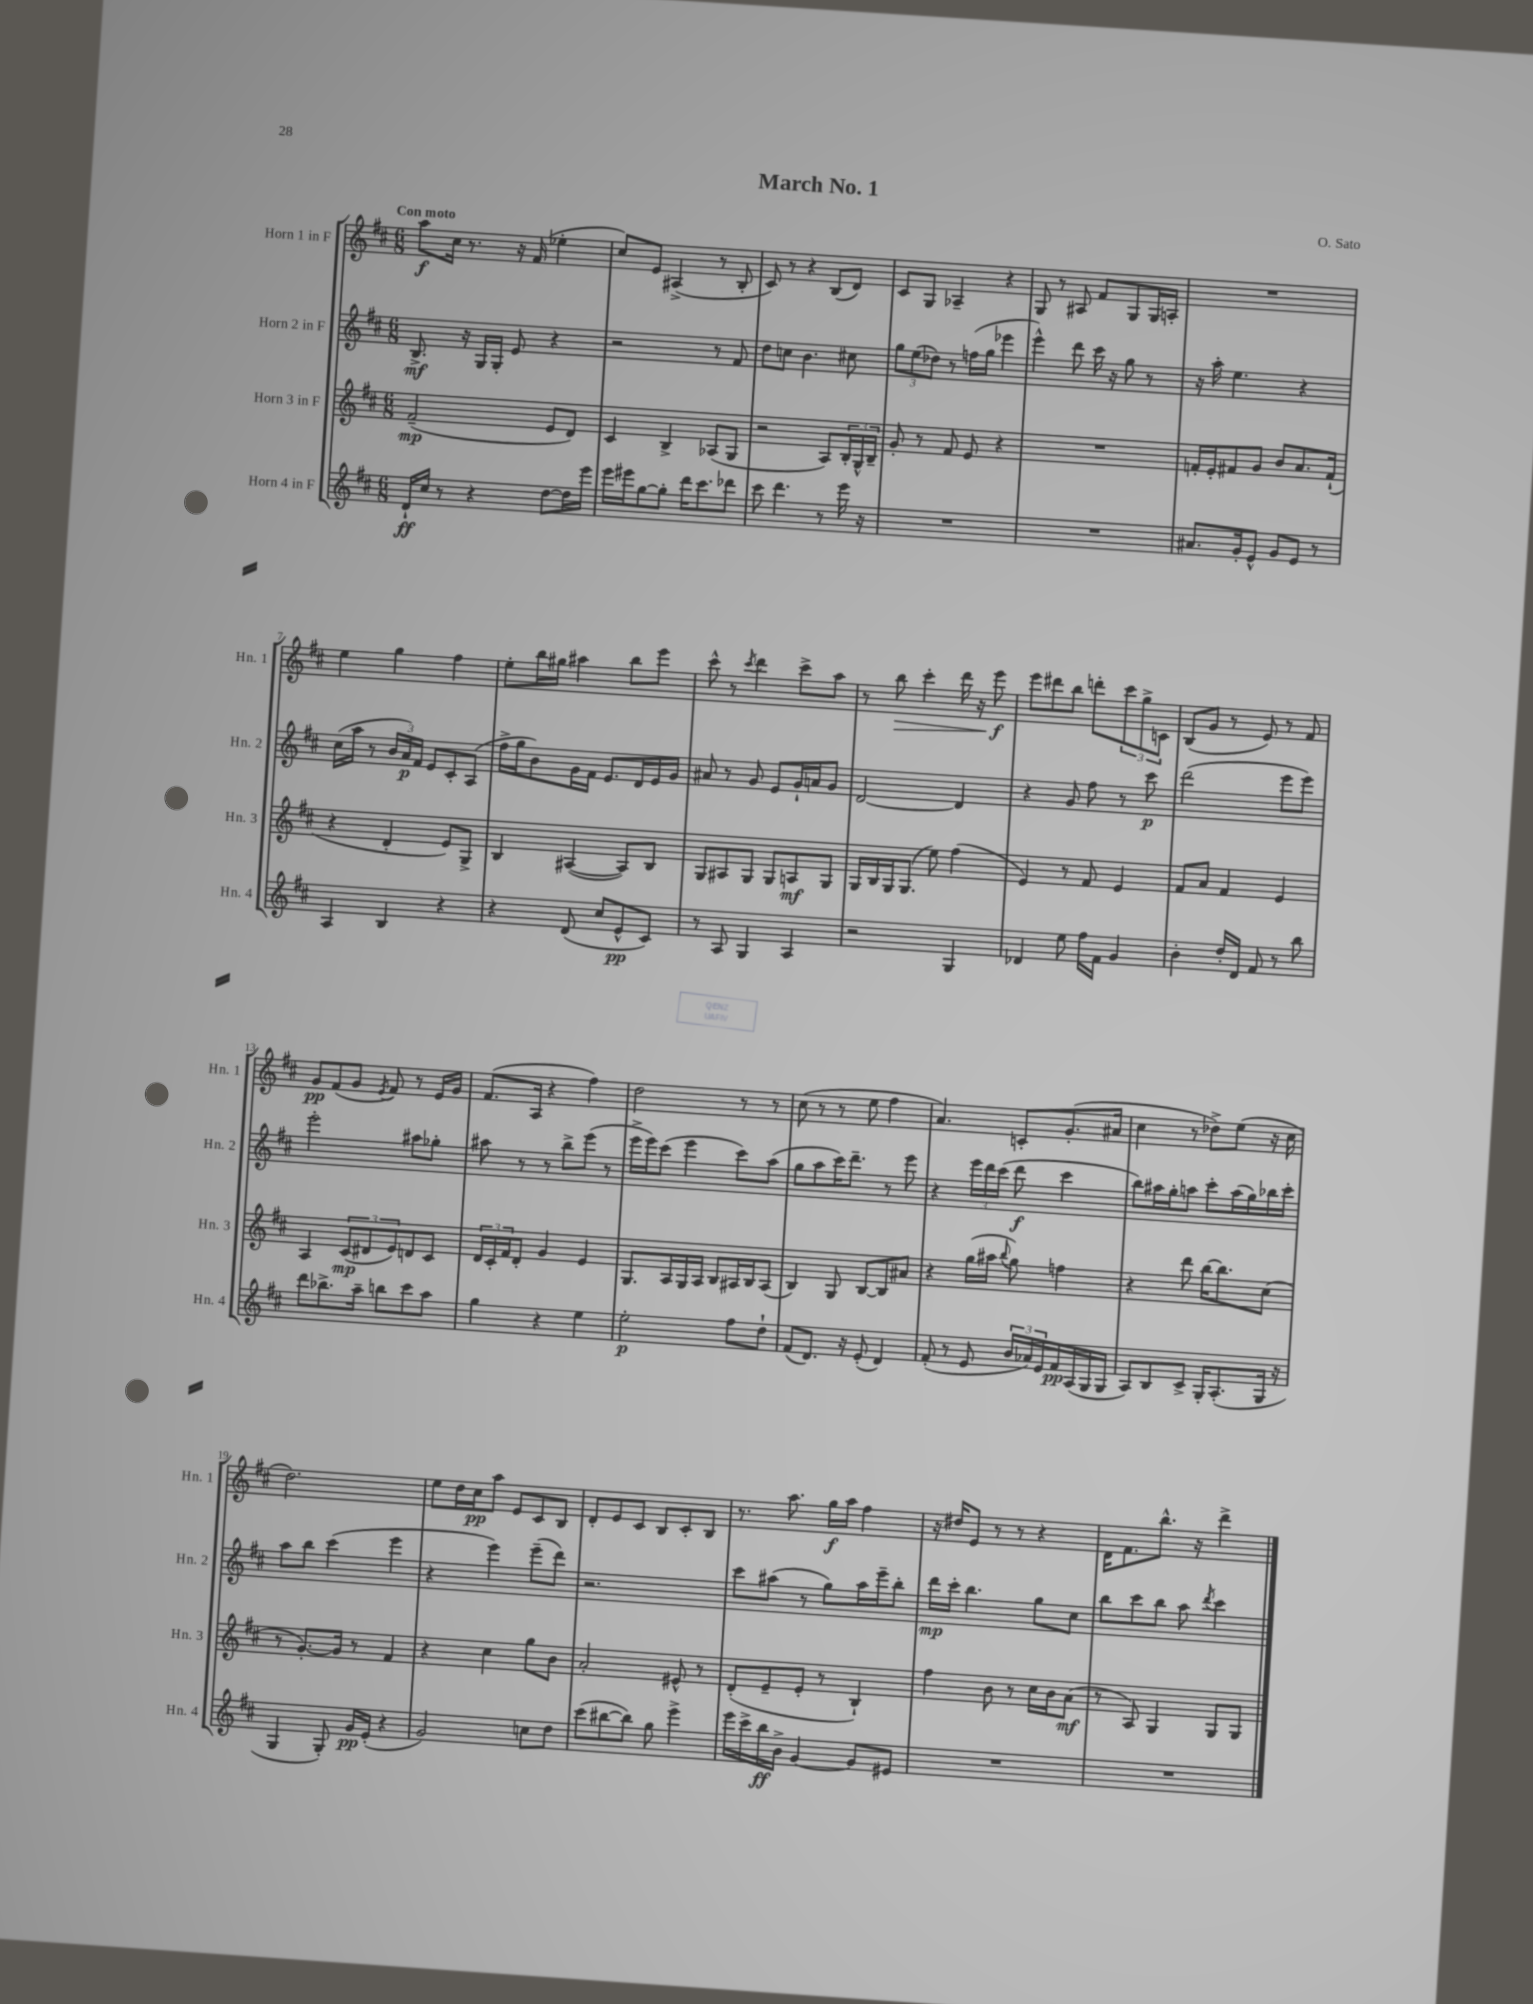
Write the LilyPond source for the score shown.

\header { title = "March No. 1" composer = "O. Sato" }
<<
\new StaffGroup <<
\new Staff = "s0" \with { instrumentName = "Horn 1 in F" shortInstrumentName = "Hn. 1" } {
    \clef treble \key d \major \numericTimeSignature \time 6/8 \tempo "Con moto"
    a''8\f cis''16 r8. r16 fis'16( ees''4-. |
    cis''8) e'8 ais4->( r8 b8-. |
    cis'8) r8 r4 b8( d'8) |
    cis'8 g8 aes4-- r4 |
    g8 r8 ais8 fis'8 g8 g16 a16-. |
    R2. |
    e''4 g''4 fis''4 |
    e''8-. b''16 gis''16 ais''4 b''8 e'''8 |
    cis'''8-^ r8 \acciaccatura { cis'''8 } d'''4 cis'''8-> a''8 |
    r8 b''8\> cis'''4-. d'''16 r16 e'''8\f\! |
    e'''8 dis'''8 b''8 d'''8-. \tuplet 3/2 { cis'''8 g''8-> c'8 } |
    b8( g'8 r8 e'8) r8 fis'8 |
    g'8\pp fis'8( g'8 \acciaccatura { e'8 } fis'8) r8 e'16 g'16 |
    fis'8.( a16 r4 fis''4) |
    d''2 r8 r8 |
    cis''8( r8 r8 e''8 fis''4 |
    a'4.) c'8-. g'8.-.( ais'16 |
    cis''4 r8 des''8->) e''8( r16 cis''16 |
    d''2.) |
    e''8 d''16 cis''16\pp a''8 e'8 cis'8 b8 |
    d'8-. e'8 cis'8 b8 cis'8-. b8 |
    r8. a''8. g''16\f a''16 fis''4 |
    r16 dis''16 e'8 r8 r8 r4 |
    d'16 fis'8. b''8.-^ r16 d'''4-> \bar "|." |
}
\new Staff = "s1" \with { instrumentName = "Horn 2 in F" shortInstrumentName = "Hn. 2" } {
    \clef treble \key d \major \numericTimeSignature \time 6/8
    b8.->\mf r16 g16 g16-. e'8 r4 |
    r2 r8 fis'8 |
    d''8 c''8 b'4. cis''8 |
    \tuplet 3/2 { g''8 e''8( des''8) } r8 f''16( g''16 ees'''4 |
    e'''4-^) d'''8 cis'''16 r16 g''8 r8 |
    r16 a''16-. e''4. r4 |
    cis''16( a''16 r8 \tuplet 3/2 { b'16 a'16\p) fis'16 } e'8 cis'8-. a8( |
    fis''16-> g''16 b'8) g'16 fis'16 e'8. d'16 e'16 g'16 |
    ais'8 r8 g'8 e'8 g'16-! a'16 g'8 |
    d'2~ d'4 |
    r4 g'8 fis''8 r8 cis'''8\p |
    d'''2( e'''8 e'''8) |
    e'''2-. ais''8 ges''8-. |
    ais''8 r8 r8 b''8-> e'''8( r8 |
    e'''16-> e'''16) cis'''8( e'''4 cis'''8) a''8( |
    g''8 a''8 cis'''16) d'''8.-- r8 e'''8 |
    r4 \tuplet 3/2 { e'''16 d'''16 cis'''16( } d'''8\f cis'''4 |
    b''8) ais''16 g''16-. a''8 cis'''8-. a''16( g''16) bes''16 cis'''16-. |
    a''8 b''8 cis'''4( e'''4 |
    r4 e'''4) e'''8--( d'''8) |
    r2. |
    cis'''8 ais''8( r8 g''8) ais''16 e'''16-- b''8-. |
    d'''16\mp cis'''16-. b''4. g''8 cis''8 |
    b''8 cis'''8 b''8 a''8 \acciaccatura { d'''8 } cis'''4 \bar "|." |
}
\new Staff = "s2" \with { instrumentName = "Horn 3 in F" shortInstrumentName = "Hn. 3" } {
    \clef treble \key d \major \numericTimeSignature \time 6/8
    fis'2--\mp( e'8 d'8) |
    cis'4 b4-> aes8( g8 |
    r2 a8) \tuplet 3/2 { b16-. g16-^ b16-- } |
    g'8-. r8 fis'8 e'8 r4 |
    R2. |
    f'16-. e'16-. fis'8 g'8 b'8 a'8. fis'16-!( |
    r4 d'4-. e'8) g8-> |
    b4 ais4~( ais8) b8 |
    g8 ais8 g8 g8 a8\mf g8 |
    g16 b16 g16 g8.( e''8) fis''4( |
    e'4) r8 fis'8 e'4 |
    fis'8 a'8 fis'4 e'4 |
    a4 \tuplet 3/2 { cis'8\mp( dis'8 e'8) } d'8 cis'8 |
    \tuplet 3/2 { d'16 cis'16-. fis'16 } d'8-. g'4 e'4 |
    g8. a16 g16 a16 b8 ais16 b16 ais8( |
    b4) g8 b8~ b8 ais'8 |
    r4 g''16( ais''16 \appoggiatura { b''8 } g''8) f''4 |
    r4 d'''8 b''16~ b''8. cis''8( |
    r8 g'8.~-.) g'16 r8 fis'4 |
    r4 cis''4 g''8 b'8 |
    a'2-. eis'8-^ r8 |
    d'8-.( e'8-- e'8-. r8 b4-!) |
    fis''4 b'8 r8 cis''16 b'16 a'8\mf( |
    r8 a8) g4 g8 g8 \bar "|." |
}
\new Staff = "s3" \with { instrumentName = "Horn 4 in F" shortInstrumentName = "Hn. 4" } {
    \clef treble \key d \major \numericTimeSignature \time 6/8
    d'16-!\ff cis''16 r8 r4 d''8~ d''16 e'''16 |
    e'''16 eis'''16 g''8~ g''8-. d'''16 cis'''8. des'''8 |
    cis'''8 d'''4. r8 e'''16 r16 |
    R2. |
    R2. |
    ais'8. g'16-. e'8-^ g'8 e'8 r8 |
    a4 b4 r4 |
    r4 d'8( cis''8 e'8-^\pp cis'8) |
    r8 a8 g4 a4 |
    r2 g4 |
    des'4 e''8 fis''16 fis'16 g'4 |
    b'4-. d''16-. d'16 fis'8 r8 b''8 |
    d'''8 bes''8.-> a''16-- b''8 cis'''8 a''8 |
    g''4 r4 e''4 |
    e''2-.\p fis''8 d''8-! |
    fis'8( d'8.) r16 e'8-.( d'4) |
    fis'8-.( r8 e'8 \tuplet 3/2 { b'16 aes'16) e'16 } fis'16\pp a16( g16 g16 |
    a8) b8 cis'8-> g16-. a8.-.( g16 r16 |
    g4 g8-.) g'16\pp e'16-.( r4 |
    g'2) c''8 d''8 |
    cis'''8( bis''8~ bis''8) g''8 e'''4-> |
    e'''16 cis'''16-> b''16\ff b'16-> g'4~ g'8 eis'8 |
    R2. |
    R2. \bar "|." |
}
>>
>>
